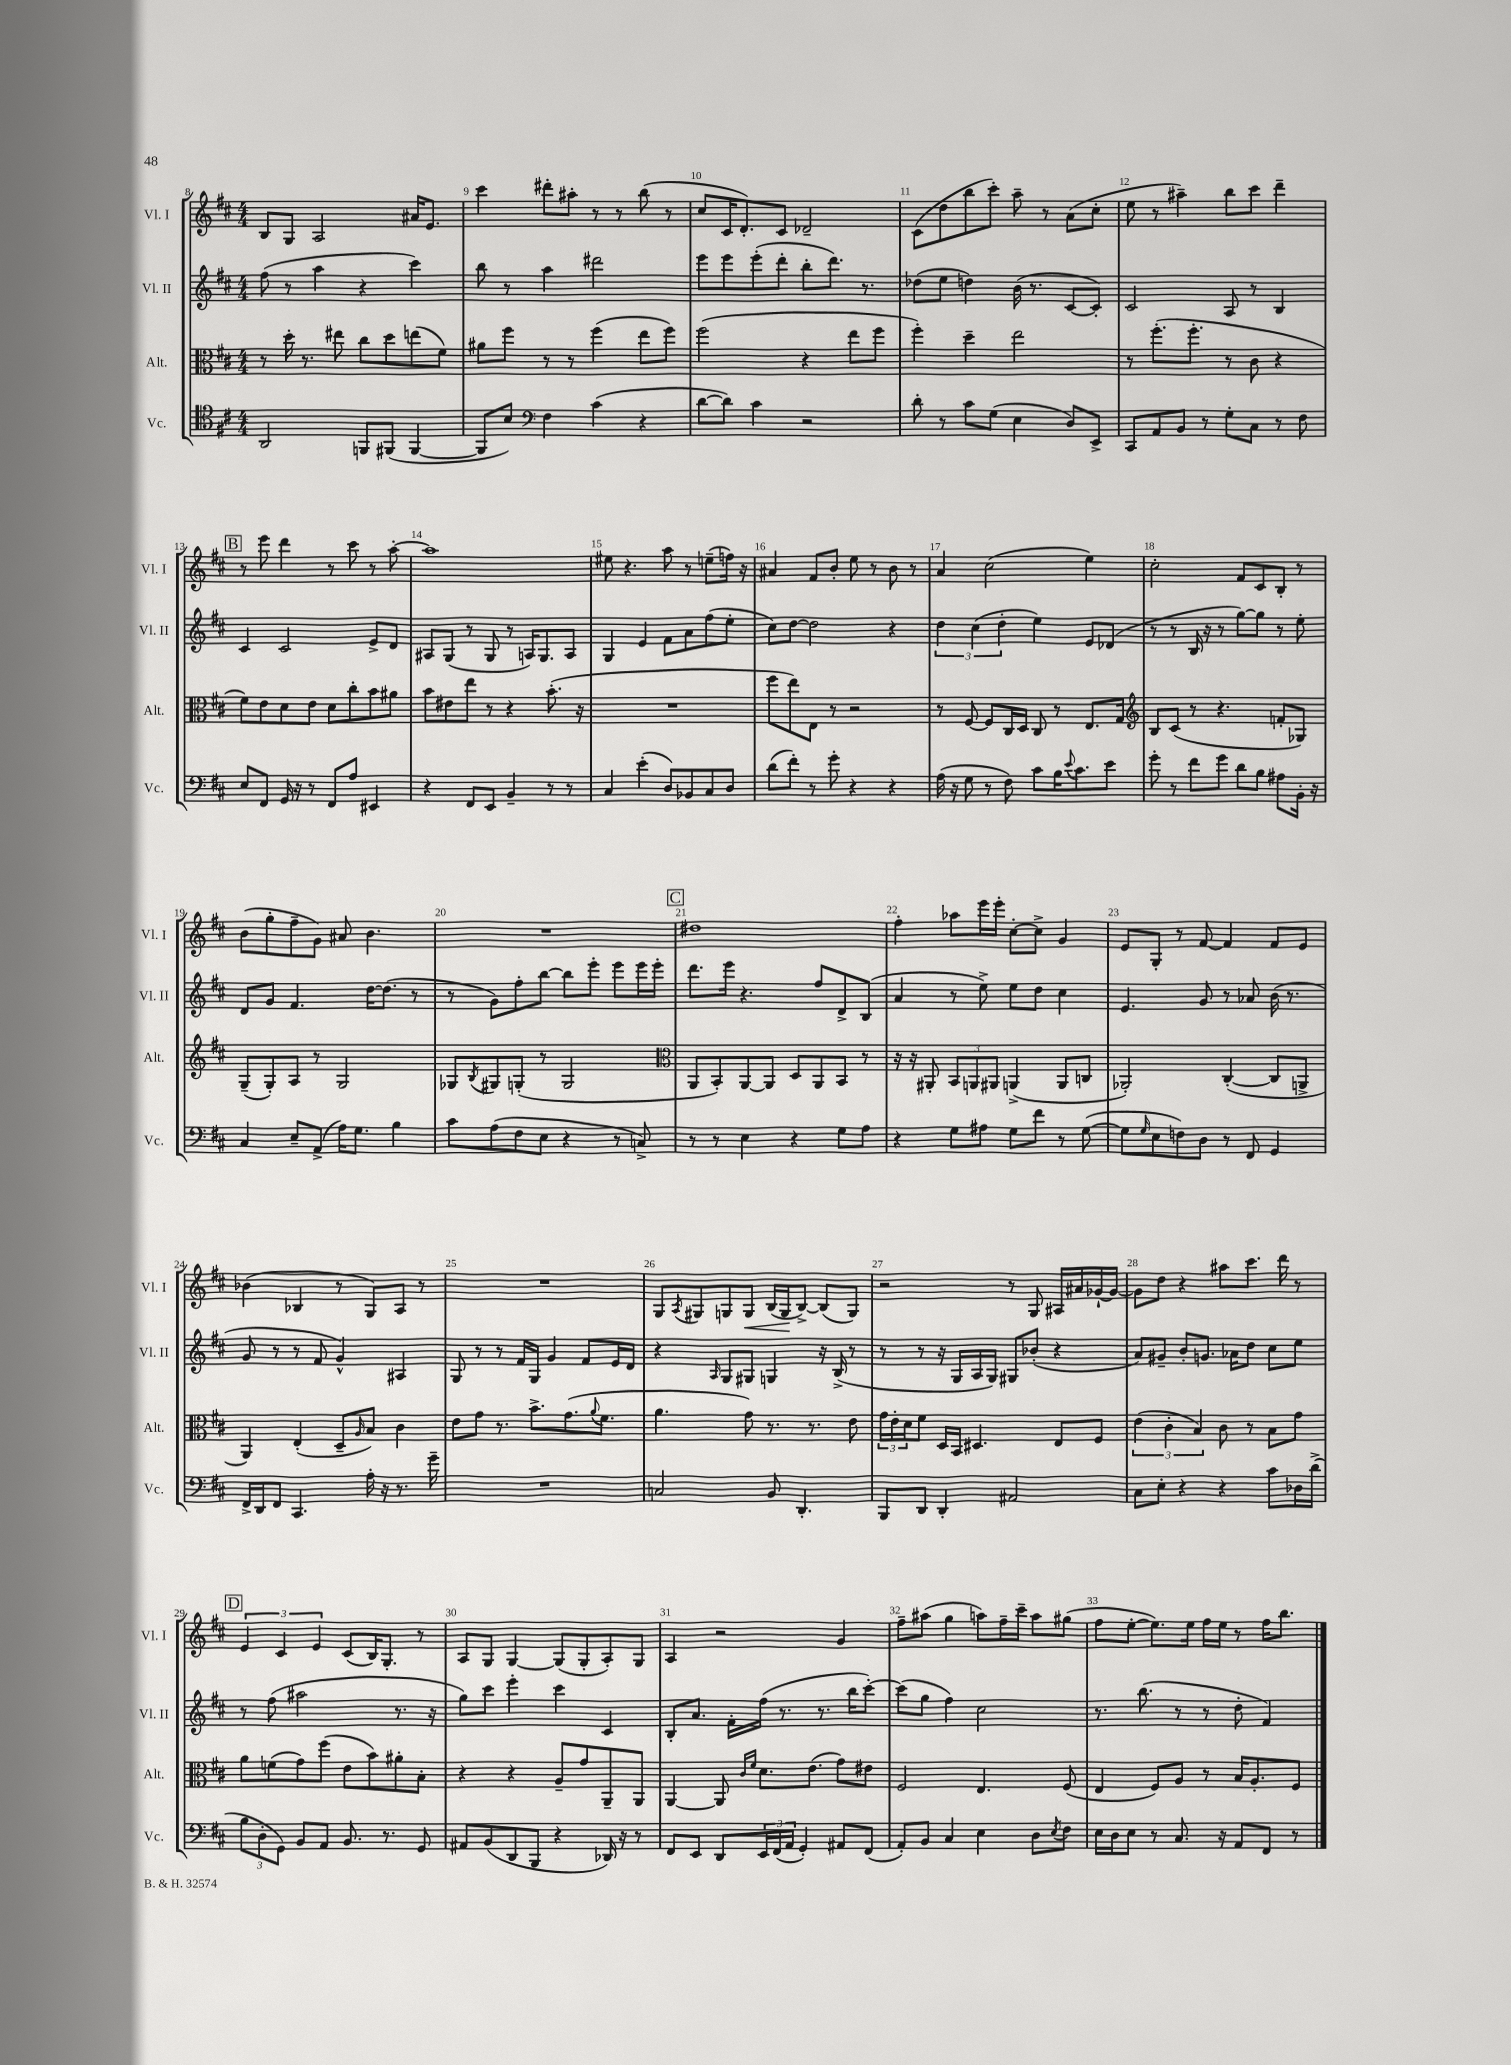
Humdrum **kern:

**kern	**kern	**kern	**kern
*staff4	*staff3	*staff2	*staff1
*clefC4	*clefC3	*clefG2	*clefG2
*k[f#c#]	*k[f#c#]	*k[f#c#]	*k[f#c#]
*M4/4	*M4/4	*M4/4	*M4/4
2AA/	8r	(8ff#\	8B/L
.	16dd'\	8r	8G/J
.	8.r	.	.
.	.	4aa\	2A/
.	8ee#\	.	.
8FF/L	8cc#\L	4r	.
(8FF#/J	8dd\	.	.
[4FF#/	(8ee\	4ccc#\)	16a#/LK
.	.	.	8.e/J
.	8f#\J)	.	.
=	=	=	=
8FF#/]L	8a#\L	8bb\	4ccc#\
8B/J)	8ff#\J	8r	.
*clefF4	*	*	*
4F#\	8r	4aa\	8ddd#'\L
.	8r	.	8aa#'\J
(4c#\	(4ff#\	2ddd#\	8r
.	.	.	8r
4r	8ee\L	.	(8bb\
.	8ff#\J)	.	8r
=	=	=	=
[8d\L	(2ff#\	8eee\L	8cc#/L
8d\]J)	.	8eee\	16c#/K
.	.	.	8.d'/)
4c#\	.	(8eee'\	.
.	.	8ddd'\J	8c#/J
2r	4r	8bb'\L	2d-~/
.	.	8.ddd\J)	.
.	8ee\L	.	.
.	.	8.r	.
.	8ff#\J	.	.
=	=	=	=
8d'\	4ff#'\)	(8dd-\L	(8c#\L
8r	.	8ee\J	8dd\
8c#\L	4dd~\	4dd\)	8bb\
(8G\J	.	.	8ccc#'\J)
4E\	2ee\	(16b\	8aa~\
.	.	8.r	.
.	.	.	8r
8D/L)	.	[8c#/L	(8a\L
8EE^/J	.	8c#'/]J)	8cc#'\J
=	=	=	=
8CC#/L	8r	2c#/	8ee\
8AA/	(8.ff#'\L	.	8r
8BB/J	.	.	4aa#~\)
.	8.ff#'\J	.	.
8r	.	.	.
8G'\L	8r	8A/	8bb\L
8C#\J	8c#\	8r	8ccc#\J
8r	4r	4B/	4ddd~\
8F#\	.	.	.
=	=	=	=
8E/L	8f#\L)	4c#/	8r
8FF#/J	8e\	.	8eee\
16GG/	8d\	2c#/	4ddd\
16r	.	.	.
8r	8e\J	.	.
8FF#/L	8d\L	.	8r
8A/J	8cc#'\	.	8ccc#\
4EE#/	8b\	8e^/L	8r
.	8a#\J	8d/J	[8aa'\
=	=	=	=
4r	8b\L	8A#/L	1aa]
.	8e#\	(8G/J	.
8FF#/L	8ee\J	8r	.
8EE/J	8r	8G/	.
4BB~/	4r	8r	.
.	.	16A/LK)	.
.	.	8.G/	.
8r	(8.b'\	.	.
8r	.	8A/J	.
.	16r	.	.
=	=	=	=
4C#/	1r	4G/	8ee#\
.	.	.	4.r
(4e'\	.	4e/	.
8D/L)	.	8f#\L	8aa\
8BB-/	.	8a\	8r
8C#/	.	(8ff#\	(8ee~\L
8D/J	.	8ee'\J	16ff\Jk)
.	.	.	16r
=	=	=	=
(8d\L	8ff#\L	8cc#\L)	4a#/
8f#'\J)	8ee\)	[8dd\J	.
8r	8E\J	2dd\]	8f#/L
8g'\	8r	.	8b'/J
4r	2r	.	8ee\
.	.	.	8r
4r	.	4r	8b\
.	.	.	8r
=	=	=	=
(16A\	8r	6dd\	4a/
16r	.	.	.
8G\	[8F#/	.	.
.	.	(6cc#\	.
8r	8F#/]L	.	(2cc#\
.	.	6dd'\	.
8F#\)	16C#/L	.	.
.	16D/JJ	.	.
8c#\L	8C#/	4ee\)	.
16B\K	8r	.	.
8qqe/	.	.	.
8.c#\	.	.	.
.	8.E/L	8e/L	4ee\)
8e\J	.	(8d-/J	.
.	16G/Jk	.	.
=	=	=	=
*	*clefG2	*	*
8g'\	8B/L	8r	2cc#'\
8r	(8c#/J	8r	.
8f#\L	8r	16B/	.
.	.	16r	.
8g\J	4.r	8r	.
8d\L	.	[8gg\L)	8f#/L
8B\J	.	8gg\]J	8c#/
8A#\L	8f'/L	8r	8B'/J
16BB'\Jk	8G-/J)	8ee'\	8r
16r	.	.	.
=	=	=	=
4C#/	(8G~/L	8d/L	(8b\L
.	8G'/)	8g/J	8gg'\
8E~/L	8A/J	4.f#/	8ff#~\
(8AA^/J	8r	.	8g\J)
16A\LK)	2G/	.	8a#/
8.G\J	.	.	.
.	.	[16dd\LK	4.b\
.	.	(8.dd\]J	.
4B\	.	.	.
.	.	8r	.
=	=	=	=
8c#\L	8G-/L	8r	1r
.	8qB/	.	.
(8A\	8G#/	8g\L)	.
8F#\	(8G'/J	8ff#'\	.
8E\J	8r	[8bb\J	.
4r	2G/	8bb\]L	.
.	.	8eee'\J	.
8r	.	8eee\L	.
8C^/)	.	16eee\L	.
.	.	16eee'\JJ	.
=	=	=	=
*	*clefC3	*	*
8r	8AA/L	8.ddd\L	1dd#
8r	8BB'/)	.	.
.	.	16eee\Jk	.
4E\	[8AA/	4.r	.
.	8AA/]J	.	.
4r	8D/L	.	.
.	8AA/	8ff#/L	.
8G\L	8BB/J	8d^/	.
8A\J	8r	(8B/J	.
=	=	=	=
4r	16r	4a/	4ff#'\
.	16r	.	.
.	8AA#'/	.	.
8G\L	12BB/L	8r	8aa-\L
.	12AA/	.	.
8A#\J	.	8ee^\)	16eee\L
.	12AA#/J	.	.
.	.	.	16eee'\JJ
8G\L	(4AA^/	8ee\L	[8cc#'\L
8f#\J	.	8dd\J	8cc#^\]J
8r	8AA/L	4cc#\	4g/
([8G\	8C/J	.	.
=	=	=	=
8G\]L	2AA-'/)	4.e/	8e/L
16qqG/	.	.	.
8E\	.	.	8G'/J
8F\)	.	.	8r
8D\J	.	8g/	[8f#/
8r	([4C#'/	8r	4f#/]
8FF#/	.	8a-/	.
4GG/	8C#/]L	(16b\	8f#/L
.	.	8.r	.
.	8AA^/J	.	8e/J
=	=	=	=
16FF#^/LL	4AA/)	8g/	(4b-\
16DD/J	.	.	.
8FF#/J	.	8r	.
4.CC#/	(4E'/	8r	4B-/
.	.	8f#/	.
.	8D~/L	4g^^/)	8r
.	16qqA/	.	.
16A'\	8B/J)	.	8G/L)
16r	.	.	.
8.r	4c#\	4A#/	8A/J
.	.	.	8r
16g~\	.	.	.
=	=	=	=
1r	8e\L	8G/	1r
.	8g\J	8r	.
.	8.r	8r	.
.	.	16f#/LL	.
.	8.b^\L	16G/JJ	.
.	.	4g/	.
.	(8.g\	.	.
.	.	8f#/L	.
.	8qqa/	.	.
.	8.f#\J	.	.
.	.	16e/L	.
.	.	16d/JJ	.
=	=	=	=
2C/	4.a\	4r	8G/L
.	.	.	8qA/
.	.	.	8G#/
.	.	16qqA/	.
.	.	8G/L	8G/
.	8g\)	8G#/J	8G/J
8BB/	8.r	4G/	(16B/LL
.	.	.	16G/J
4.DD'/	.	.	[8B^/J)
.	8.r	.	.
.	.	16r	(8B/]L
.	.	(16B^/	.
.	8e\	8r	8G/J)
=	=	=	=
8BBB/L	24g\LL	8r	2r
.	24e'\	.	.
.	24d\J	.	.
8DD/J	8f#\J	8r	.
4DD'/	16D/LL	16r	.
.	16BB/JJ	16G/LL	.
.	4.D#/	16A/	.
.	.	16G/JJ)	.
2AA#/	.	8G#/L	8r
.	.	(8b-'/J	8G/
.	8E/L	4r	16A#/LL
.	.	.	16a#/
.	8F#/J	.	[16g-`/
.	.	.	16g-/_JJ
=	=	=	=
8C#\L	(6e\	8a/L)	8g-\]L
8E'\J	.	8g#~/J	8dd\J
.	6c#'\	.	.
4r	.	8b'/L	4r
.	6B/)	.	.
.	.	8.g/J	.
4r	8c#\	.	8aa#\L
.	.	16a-\LK	.
.	8r	8dd\J	8.ccc#\J
8c#\L	8B\L	8cc#\L	.
.	.	.	16ddd\
16D-\L	8g\J	8ee\J	8r
(16d^\JJ	.	.	.
=	=	=	=
12B\L	8a\L	8r	6e/
12D'\	.	.	.
.	(8f\	(8ff#\	.
12GG\J)	.	.	6c#/
8BB/L	8g\)	2aa#\	.
.	.	.	6e/
8AA/J	(8ff#\J	.	.
8.BB/	8e\L	.	(8c#/L
.	8b\)	.	16B/K)
8.r	.	.	8.G'/J
.	8a#'\	8.r	.
8GG/	8B'\J	.	8r
.	.	16r	.
=	=	=	=
8AA#/L	4r	8gg\L)	8A/L
(8BB/	.	8ccc#\J	8G/J
8DD/	4r	4eee'\	[4G/
8BBB/J	.	.	.
4r	8A~/L	4ccc#\	(8G/]L
.	8g/	.	8G'/
16DD-/)	8AA~/	4c#/	8A'/)
16r	.	.	.
8r	8AA/J	.	8G/J
=	=	=	=
8FF#/L	[4AA/	8B'/L	4A/
8EE/J	.	8.a/J	.
8DD/L	8AA/]	.	2r
.	.	16f#'\LL	.
.	16qqc#/LL	.	.
.	16qqf#/JJ	.	.
24EE/L	8.d\L	(16ff#\JJ	.
(24FF#/	.	.	.
.	.	8.r	.
24AA/JJ	.	.	.
4GG'/)	.	.	.
.	(8.e\J	.	.
.	.	8.r	.
8AA#/L	8g\L)	.	4g/
.	.	16bb\LK	.
(8FF#/J	8e#\J	[8ccc#'\J)	.
=	=	=	=
8AA'/L)	2F#/	(8ccc#\]L	8ff#~\L
8BB/J	.	8gg\J	(8aa#\J
4C#/	.	4ff#\)	4gg\
4E\	4.E/	2cc#\	8aa\L)
.	.	.	16ff#~\L
.	.	.	16ccc#~\JJ
8D\L	.	.	8aa\L
8qE/	.	.	.
8F#\J	(8F#/	.	(8gg#\J
=	=	=	=
16E\LL	4E/	8.r	8ff#\L
16D\J	.	.	.
8E\J	.	.	[8ee'\J
.	.	(8.bb\	.
8r	8F#/L)	.	8.ee\]L)
8.C#/	8A/J	8r	.
.	.	.	16ee\Jk
.	8r	8r	16ff#\LL
16r	.	.	16ee\JJ
8AA/L	16B/LK	8dd'\	8r
.	8.A'/	.	.
8FF#/J	.	4f#/)	16ff#\LK
.	.	.	8.bb\J
8r	8F#/J	.	.
==	==	==	==
*-	*-	*-	*-
